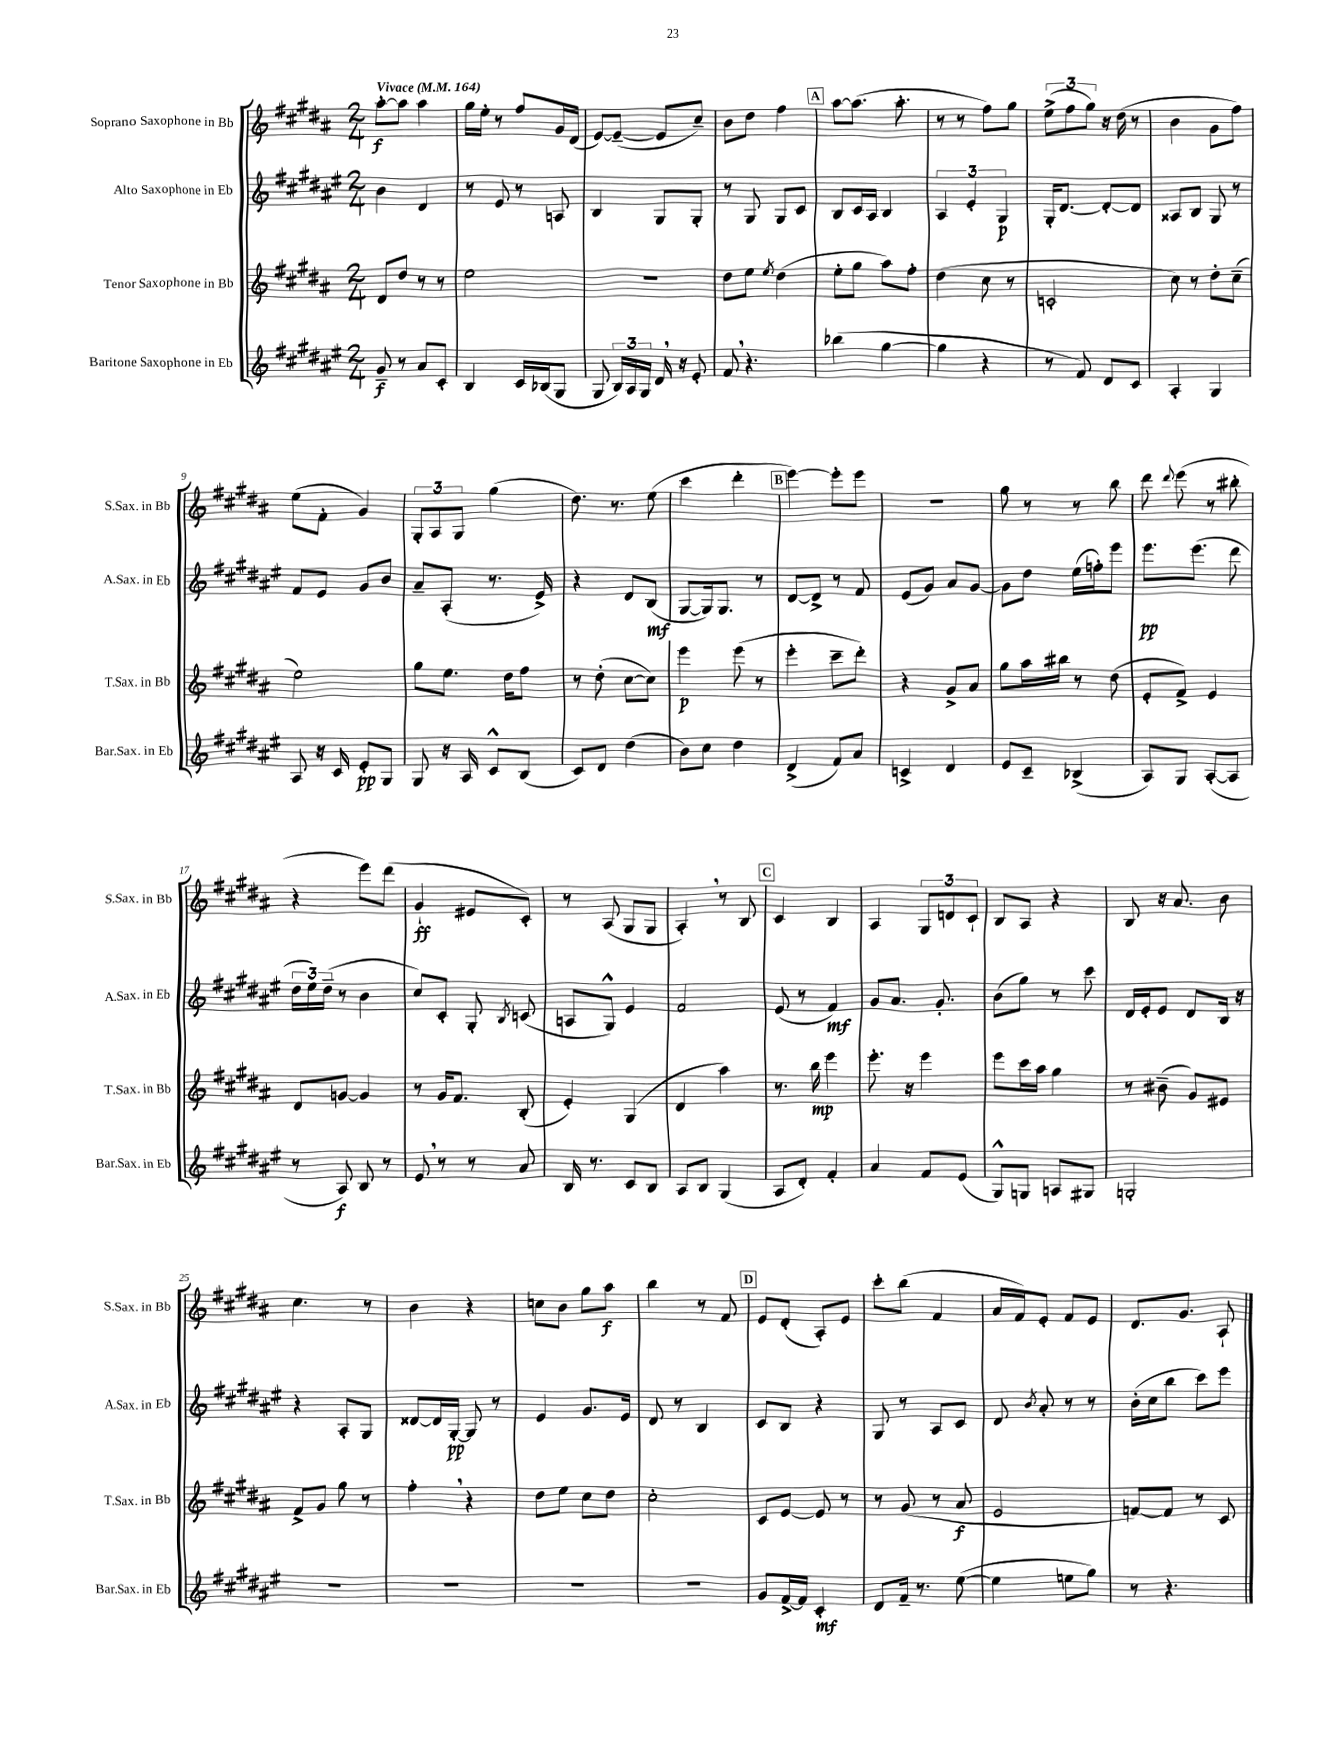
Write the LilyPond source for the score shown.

<<
\new StaffGroup <<
\new Staff = "s0" \with { instrumentName = "Soprano Saxophone in Bb" shortInstrumentName = "S.Sax. in Bb" } {
    \clef treble \key b \major \numericTimeSignature \time 2/4 \tempo "Vivace" 4 = 164
    \autoBeamOff ais''8[~-.\f ais''8] ais''4 |
    gis''16[ e''16]-. r8 fis''8[ gis'16 dis'16]( |
    e'8[~) e'8]~--( e'8[ cis''8]--) |
    b'8[ dis''8] fis''4 |
    \mark \markup { \box "A" } ais''8[~ ais''8.]( ais''8.-. |
    r8 r8 fis''8[) gis''8] |
    \tuplet 3/2 { e''8[->( fis''8 gis''8]) } r16 dis''16( r8 |
    b'4 gis'8[ fis''8]) |
    e''8[( fis'8]-. gis'4) |
    \tuplet 3/2 { gis8[-. ais8 gis8] } gis''4( |
    dis''8.) r8. e''8( |
    cis'''4 dis'''4-. |
    \mark \markup { \box "B" } e'''4~) e'''8[-. e'''8] |
    r2 |
    gis''8 r8 r8 b''8 |
    dis'''8 \appoggiatura { dis'''8 } e'''8( r8 bis''8-. |
    r4 e'''8[) dis'''8]( |
    gis'4-!\ff eis'8[ cis'8]-.) |
    r8 ais8( gis8[ gis8] |
    ais4-.) \breathe r8 b8 |
    \mark \markup { \box "C" } cis'4 b4 |
    ais4 \tuplet 3/2 { gis8[ d'8 cis'8]-! } |
    b8[ ais8] r4 |
    b8 r16 ais'8. b'8 |
    cis''4. r8 |
    b'4 r4 |
    c''8[ b'8] gis''8[ ais''8]\f |
    b''4 r8 fis'8 |
    \mark \markup { \box "D" } e'8[ dis'8]-.( ais8[-.) e'8] |
    cis'''8[-. b''8]( fis'4 |
    ais'16[ fis'16) e'8]-. fis'8[ e'8] |
    dis'8.[ gis'8.] ais8-! \bar "|." |
}
\new Staff = "s1" \with { instrumentName = "Alto Saxophone in Eb" shortInstrumentName = "A.Sax. in Eb" } {
    \clef treble \key fis \major \numericTimeSignature \time 2/4
    \autoBeamOff b'4 dis'4 |
    r8 eis'8 r8 a8 |
    b4 gis8[ gis8]-. |
    r8 gis8 gis8[ cis'8] |
    \mark \markup { \box "A" } b8[ cis'16 ais16] b4 |
    \tuplet 3/2 { ais4 eis'4-. gis4\p } |
    gis16[-. dis'8.]~ dis'8[~-. dis'8] |
    aisis8[ b8] gis8 r8 |
    fis'8[ eis'8] gis'8[ b'8] |
    ais'8[-- ais8]-.( r8. eis'16->) |
    r4 dis'8[ b8]\mf( |
    gis8[~ gis16) gis8.] r8 |
    \mark \markup { \box "B" } dis'8[~ dis'8]-> r8 fis'8 |
    eis'8[( gis'8]) ais'8[ gis'8]~ |
    gis'8[ dis''8] eis''16[( f''16-.) eis'''8] |
    eis'''8.[\pp eis'''8.]( dis'''8 |
    \tuplet 3/2 { dis''16[ eis''16) dis''16]--( } r8 b'4 |
    cis''8[) cis'8]-. gis8-. \acciaccatura { b8 } c'8( |
    a8[ gis8]-^) eis'4 |
    fis'2 |
    \mark \markup { \box "C" } eis'8( r8 fis'4\mf) |
    gis'8[ ais'8.] gis'8.-. |
    b'8[( gis''8]) r8 cis'''8 |
    dis'16[ eis'16-. eis'8] dis'8[ b16] r16 |
    r4 ais8[-. gis8] |
    disis'8[~ disis'16 gis16]~-.\pp gis8 r8 |
    eis'4 gis'8.[ eis'16] |
    dis'8 r8 b4 |
    \mark \markup { \box "D" } cis'8[ b8] r4 |
    gis8 r8 ais8[ cis'8] |
    dis'8 \acciaccatura { b'8 } ais'8-. r8 r8 |
    b'16[-.( cis''16 b''8] cis'''8[) eis'''8] \bar "|." |
}
\new Staff = "s2" \with { instrumentName = "Tenor Saxophone in Bb" shortInstrumentName = "T.Sax. in Bb" } {
    \clef treble \key b \major \numericTimeSignature \time 2/4
    \autoBeamOff dis'8[ dis''8] r8 r8 |
    e''2 |
    R2 |
    dis''8[ e''8] \acciaccatura { e''8 } dis''4( |
    \mark \markup { \box "A" } e''8[-. gis''8] ais''8[) fis''8]-. |
    dis''4( cis''8 r8 |
    c'2-. |
    cis''8) r8 dis''8[-. cis''8]--( |
    e''2) |
    gis''8[ e''8.] dis''16[ fis''8] |
    r8 dis''8-.( cis''8[~ cis''8]) |
    e'''4\p e'''8( r8 |
    \mark \markup { \box "B" } e'''4-. cis'''8[-- dis'''8]-.) |
    r4 gis'8[-> ais'8] |
    gis''8[ ais''16 bis''16] r8 dis''8( |
    e'8[-. fis'8]->) e'4 |
    dis'8[ g'8]~ g'4 |
    r8 gis'16[ fis'8.] b8-.( |
    e'4-.) gis4( |
    dis'4 ais''4) |
    \mark \markup { \box "C" } r8. b''16\mp e'''4 |
    e'''8.-. r16 e'''4 |
    e'''8[ cis'''16 ais''16] gis''4 |
    r8 bis'8--( gis'8[) eis'8] |
    fis'8[-> gis'8] gis''8 r8 |
    fis''4-. \breathe r4 |
    dis''8[ e''8] cis''8[ dis''8] |
    cis''2-. |
    \mark \markup { \box "D" } cis'8[ e'8]~ e'8 r8 |
    r8 gis'8( r8 ais'8\f |
    e'2 |
    f'8[~) f'8] r8 cis'8 \bar "|." |
}
\new Staff = "s3" \with { instrumentName = "Baritone Saxophone in Eb" shortInstrumentName = "Bar.Sax. in Eb" } {
    \clef treble \key fis \major \numericTimeSignature \time 2/4
    \autoBeamOff gis'8--\f r8 ais'8[ cis'8]-. |
    b4 cis'16[ bes16( gis8] |
    gis8 \tuplet 3/2 { b16[) ais16 gis16] } dis'16 \breathe r16 eis'8-. |
    fis'8 \breathe r4. |
    \mark \markup { \box "A" } bes''4( gis''4~ |
    gis''4 r4 |
    r8 fis'8) dis'8[ cis'8] |
    ais4-. gis4 |
    ais8 r16 cis'16 eis'8[-.\pp gis8] |
    gis8 r16 ais16 cis'8[-^ b8]( |
    cis'8[) dis'8] dis''4( |
    b'8[) cis''8] dis''4 |
    \mark \markup { \box "B" } dis'4->( fis'8[) ais'8] |
    c'4-> dis'4 |
    eis'8[ cis'8]-- bes4->( |
    ais8[) gis8] ais8[~-.( ais8] |
    r8 ais8\f) b8 r8 |
    eis'8 \breathe r8 r8 ais'8 |
    b16 r8. cis'8[ b8] |
    ais8[ b8] gis4( |
    \mark \markup { \box "C" } ais8[ dis'8]-.) fis'4-. |
    ais'4 fis'8[ eis'8]( |
    gis8[-^) g8] a8[ gis8] |
    g2-. |
    R2 |
    R2 |
    R2 |
    R2 |
    \mark \markup { \box "D" } gis'8[ fis'16~-> fis'16] cis'4-.\mf |
    dis'8[ fis'16]-- r8. eis''8~( |
    eis''4 e''8[ gis''8]) |
    r8 r4. \bar "|." |
}
>>
>>
